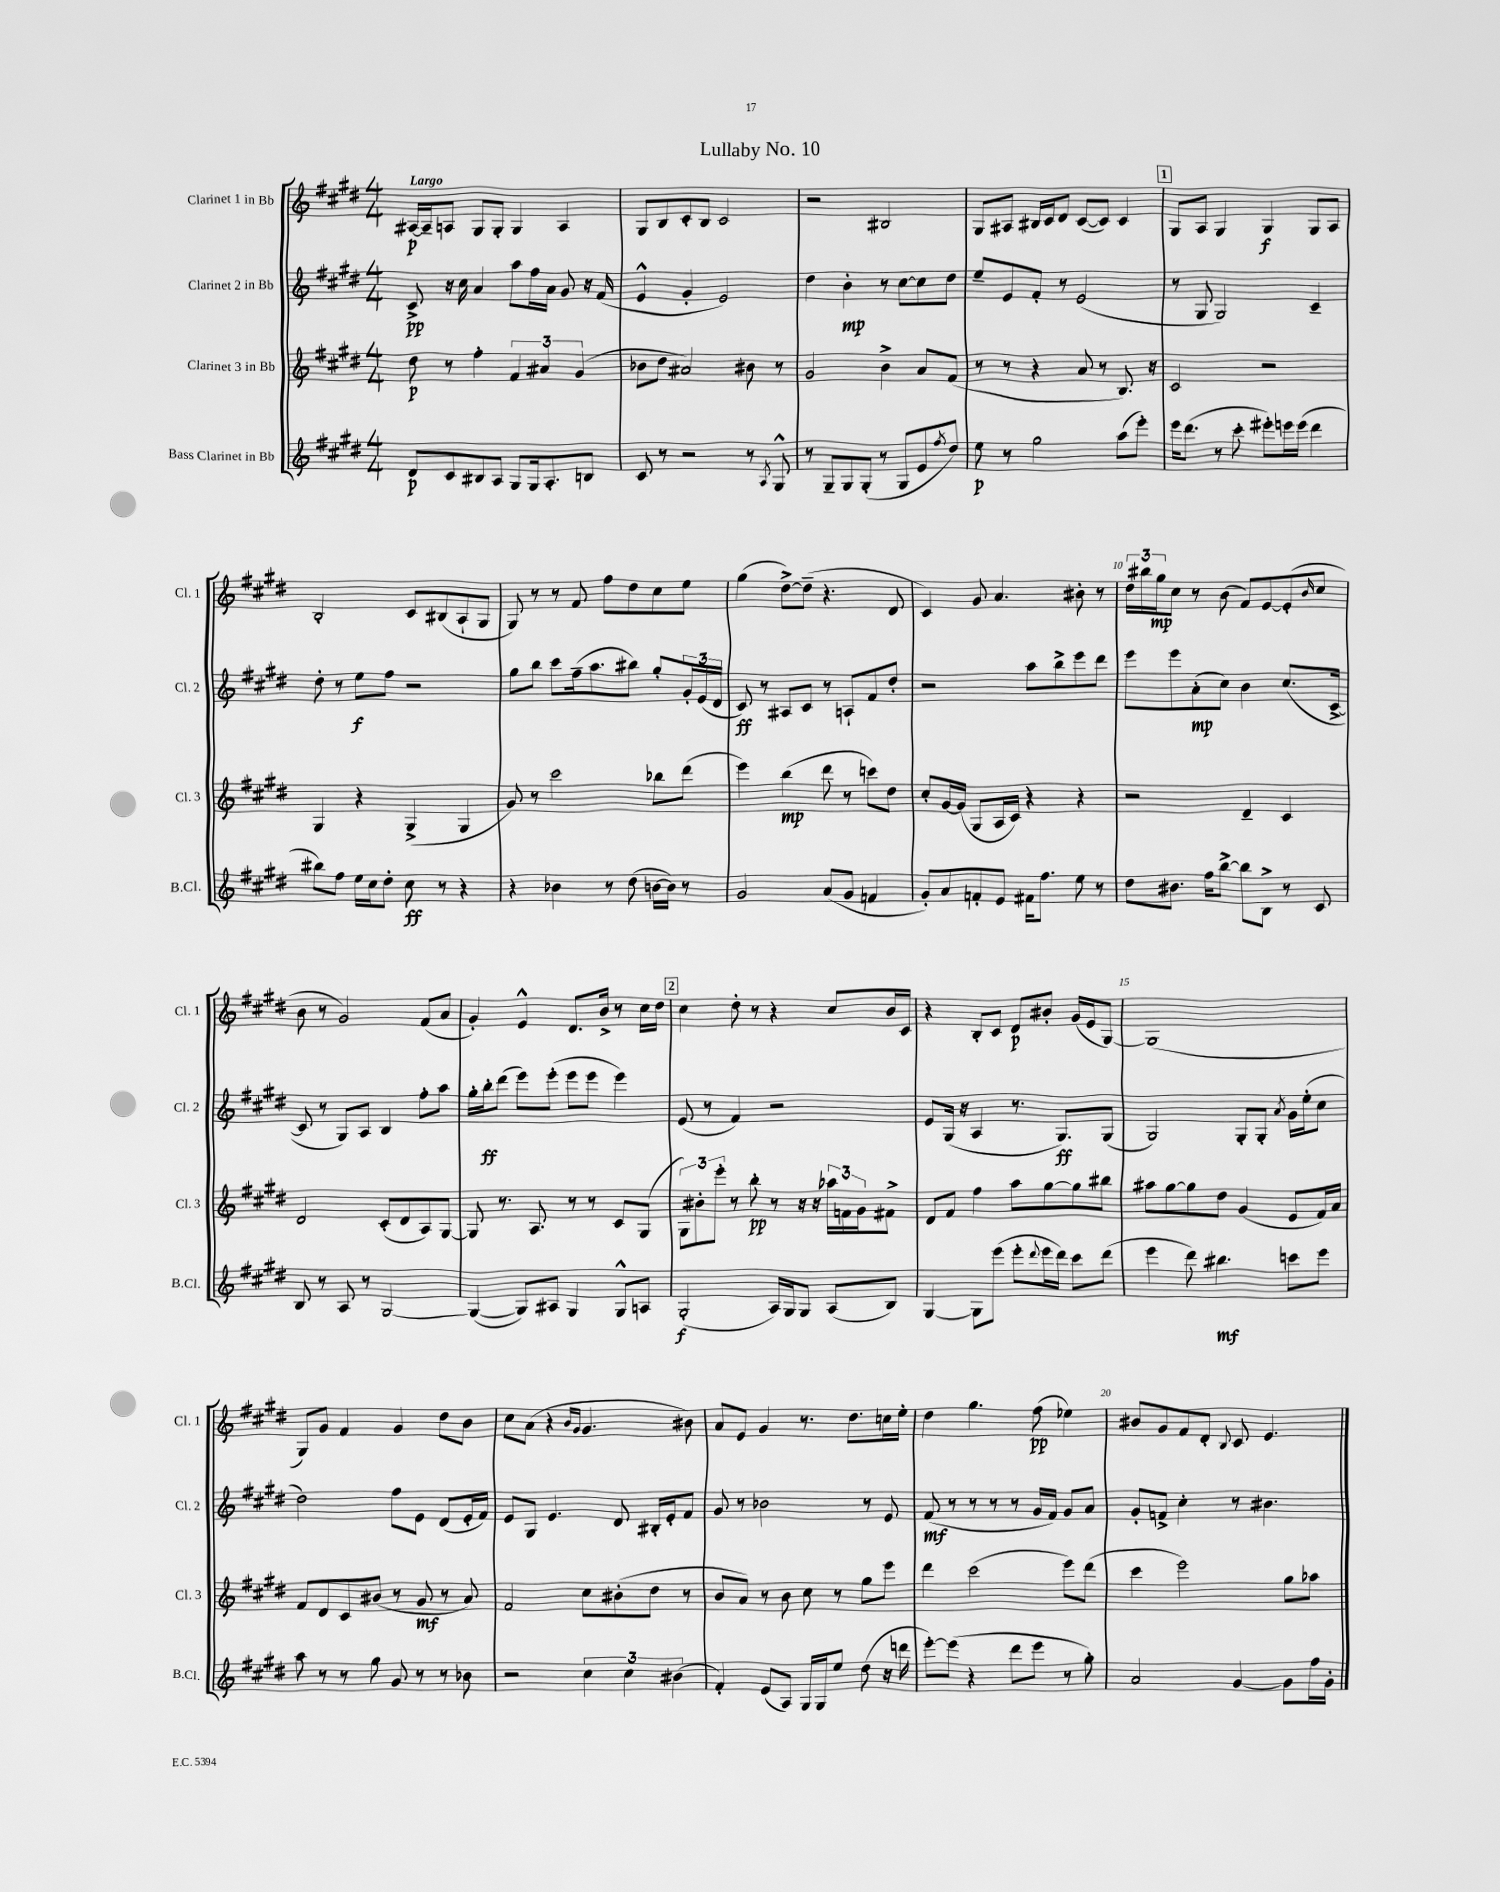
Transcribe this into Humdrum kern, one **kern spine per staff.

**kern	**dynam	**kern	**dynam	**kern	**dynam	**kern	**dynam
*part4	*part4	*part3	*part3	*part2	*part2	*part1	*part1
*staff4	*staff4	*staff3	*staff3	*staff2	*staff2	*staff1	*staff1
*I"Bass Clarinet in Bb	*	*I"Clarinet 3 in Bb	*	*I"Clarinet 2 in Bb	*	*I"Clarinet 1 in Bb	*
*I'B.Cl.	*	*I'Cl. 3	*	*I'Cl. 2	*	*I'Cl. 1	*
*clefG2	*	*clefG2	*	*clefG2	*	*clefG2	*
*k[f#c#g#d#]	*	*k[f#c#g#d#]	*	*k[f#c#g#d#]	*	*k[f#c#g#d#]	*
*M4/4	*	*M4/4	*	*M4/4	*	*M4/4	*
=1	=1	=1	=1	=1	=1	=1	=1
!	!	!	!	!	!	!LO:TX:a:B:t=Largo	!
8d#/L	p	8dd#\	p	8c#^/	pp	[16A#X/LL	p
.	.	.	.	.	.	16A#~/J]	.
8c#/	.	8r	.	16r	.	8An/J	.
.	.	.	.	16cc#\	.	.	.
8B#X/	.	4ff#'\	.	4a/	.	8G#/L	.
8A/J	.	.	.	.	.	8G#'/J	.
8G#/L	.	6f#/	.	8aa\L	.	4G#/	.
16G#/k	.	.	.	16ff#\L	.	.	.
.	.	6a#X/	.	.	.	.	.
8.A'/	.	.	.	16a\JJ	.	.	.
.	.	.	.	8g#/	.	4A/	.
.	.	(6g#/	.	.	.	.	.
8Bn/J	.	.	.	16r	.	.	.
.	.	.	.	(16f#/	.	.	.
=2	=2	=2	=2	=2	=2	=2	=2
8c#/	.	8b-X\L	.	4e^^/	.	8G#/L	.
8r	.	8dd#\J	.	.	.	8B/	.
2r	.	2a#X/)	.	4g#'/	.	8c#'/	.
.	.	.	.	.	.	8B/J	.
.	.	.	.	2e/)	.	2c#/	.
8r	.	8b#X\	.	.	.	.	.
8qA/	.	.	.	.	.	.	.
8G#^^/	.	8r	.	.	.	.	.
=3	=3	=3	=3	=3	=3	=3	=3
8r	.	2g#/	.	4dd#\	.	2r	.
8G#~/L	.	.	.	.	.	.	.
8G#/	.	.	.	4b'\	mp	.	.
(8G#'/J	.	.	.	.	.	.	.
8r	.	4b^\	.	8r	.	2B#X/	.
8G#/L	.	.	.	[8cc#\L	.	.	.
8e/	.	8a/L	.	8cc#\]	.	.	.
8qff#/	.	.	.	.	.	.	.
8dd#/J)	.	(8f#/J	.	8dd#\J	.	.	.
=4	=4	=4	=4	=4	=4	=4	=4
8ee\	p	8r	.	8ee~/L	.	8G#/L	.
8r	.	8r	.	8e/	.	8A#X/J	.
2gg#\	.	4r	.	8f#'/J	.	16B#X/LL	.
.	.	.	.	.	.	16c#/J	.
.	.	.	.	8r	.	8d#/J	.
.	.	8a/	.	(2e/	.	([8c#/L	.
.	.	8r	.	.	.	8c#/J])	.
(8aa\L	.	8.B/)	.	.	.	4c#/	.
8eee'\J)	.	.	.	.	.	.	.
.	.	16r	.	.	.	.	.
!!LO:REH:place=s1:t=1
=5	=5	=5	=5	=5	=5	=5	=5
16eee\KL	.	2c#/	.	8r	.	8G#/L	.
(8.ddd#\J	.	.	.	.	.	.	.
.	.	.	.	8G#/	.	8A/J	.
8r	.	.	.	2G#/)	.	4G#/	.
8ccc#'\	.	.	.	.	.	.	.
8eee#X'\L)	.	2r	.	.	.	4G#/	f
16eeen\L	.	.	.	.	.	.	.
(16eee\JJ	.	.	.	.	.	.	.
4ddd#\	.	.	.	4c#~/	.	8G#/L	.
.	.	.	.	.	.	8A/J	.
!!LO:LB:g=z
=6	=6	=6	=6	=6	=6	=6	=6
8bb#X\L)	.	4G#/	.	8dd#'\	.	2B'/	.
8ff#\J	.	.	.	8r	.	.	.
16ee\LL	.	4r	.	8ee\L	f	.	.
16cc#\J	.	.	.	.	.	.	.
8dd#'\J	.	.	.	8ff#\J	.	.	.
8cc#\	ff	(4G#^/	.	2r	.	8c#/L	.
8r	.	.	.	.	.	(8B#X/	.
4r	.	4G#/	.	.	.	8A`/	.
.	.	.	.	.	.	8G#/J	.
=7	=7	=7	=7	=7	=7	=7	=7
4r	.	8g#/)	.	8gg#\L	.	8G#/)	.
.	.	8r	.	8bb\J	.	8r	.
4b-X\	.	2ccc#\	.	8ccc#\L	.	8r	.
.	.	.	.	(16ff#~\k	.	8f#/	.
.	.	.	.	8.aa\	.	.	.
8r	.	.	.	.	.	8ff#\L	.
(8dd#\	.	.	.	8bb#X\J)	.	8dd#\	.
[16bn\LL	.	8bb-X\L	.	8gg#'/L	.	8cc#\	.
16b\JJ])	.	.	.	.	.	.	.
8r	.	(8ddd#\J	.	24g#'/L	.	8ee\J	.
.	.	.	.	(24e/	.	.	.
.	.	.	.	24d#/JJ	.	.	.
=8	=8	=8	=8	=8	=8	=8	=8
2g#/	.	4eee\)	.	8c#/)	ff	(4gg#\	.
.	.	.	.	8r	.	.	.
.	.	(4bb\	mp	8A#X/L	.	[8dd#^\L)	.
.	.	.	.	8c#/J	.	(8dd#~\J]	.
(8a/L	.	8ddd#\	.	8r	.	4.r	.
8g#/J	.	8r	.	8An`/L	.	.	.
4fn/	.	8cccn\L)	.	8f#/	.	.	.
.	.	8dd#\J	.	8dd#'/J	.	8d#/	.
=9	=9	=9	=9	=9	=9	=9	=9
8g#'/L)	.	8cc#'/L	.	2r	.	4c#/)	.
8a/	.	[16g#/L	.	.	.	.	.
.	.	(16g#/JJ]	.	.	.	.	.
8fn'/	.	8G#/L	.	.	.	8g#/	.
8e/J	.	16A/L	.	.	.	4.a/	.
.	.	16c#/JJ)	.	.	.	.	.
16f#X\KL	.	4r	.	8aa\L	.	.	.
8.ff#\J	.	.	.	.	.	.	.
.	.	.	.	8bb^\	.	.	.
8ee\	.	4r	.	8eee\	.	8b#X'\	.
8r	.	.	.	8ddd#\J	.	8r	.
=10	=10	=10	=10	=10	=10	=10	=10
8dd#\L	.	2r	.	8eee\L	.	24dd#\LL	.
.	.	.	.	.	.	24bb#X\	.
.	.	.	.	.	.	24gg#\J	mp
8.b#X\J	.	.	.	8eee\	.	8cc#\J	.
.	.	.	.	(8a'\	mp	8r	.
16ff#\KL	.	.	.	.	.	.	.
[8bb^\J	.	.	.	8cc#\J)	.	(8b\	.
8bb\L]	.	4d#~/	.	4b\	.	8f#/L)	.
8B^\J	.	.	.	.	.	[8e/	.
8r	.	4c#/	.	(8.cc#/L	.	(8e'/]	.
.	.	.	.	.	.	16qqb/	.
8c#/	.	.	.	.	.	8cc#/J	.
.	.	.	.	[16c#^/Jk	.	.	.
!!LO:LB:g=z
=11	=11	=11	=11	=11	=11	=11	=11
8B/	.	2d#/	.	8c#/]	.	8b\	.
8r	.	.	.	8r	.	8r	.
8A/	.	.	.	8G#/L)	.	2g#/)	.
8r	.	.	.	8A/J	.	.	.
[2G#/	.	(8c#'/L	.	4B/	.	.	.
.	.	8d#/	.	.	.	.	.
.	.	8A/)	.	8ff#'\L	.	(8f#/L	.
.	.	[8G#/J	.	8aa\J	.	8a/J	.
=12	=12	=12	=12	=12	=12	=12	=12
(4G#/_	.	8G#/]	.	16gg#'\LL	.	4g#'/)	.
.	.	.	.	16bb'\J	ff	.	.
.	.	8.r	.	(8ddd#\J	.	.	.
8G#/L])	.	.	.	8eee\L)	.	4e^^/	.
.	.	8.A/	.	.	.	.	.
8A#X/J	.	.	.	(8eee'\J	.	.	.
4G#/	.	8r	.	8eee\L	.	8.d#/L	.
.	.	8r	.	8eee\J	.	.	.
.	.	.	.	.	.	16b^/Jk	.
8G#^^/L	.	8c#/L	.	4eee\)	.	8r	.
8An/J	.	(8G#/J	.	.	.	16cc#\LL	.
.	.	.	.	.	.	16dd#\JJ	.
!!LO:REH:place=s1:t=2
=13	=13	=13	=13	=13	=13	=13	=13
(2G#'/	f	12G#\L)	.	(8e/	.	4cc#\	.
.	.	12b#X'\	.	.	.	.	.
.	.	.	.	8r	.	.	.
.	.	12eee'\J	.	.	.	.	.
.	.	8r	.	4f#/)	.	8dd#'\	.
.	.	8bb'\	pp	.	.	8r	.
16A/LL)	.	8r	.	2r	.	4r	.
16G#/J	.	.	.	.	.	.	.
8G#/J	.	16r	.	.	.	.	.
.	.	16r	.	.	.	.	.
(8A/L	.	24aa-X\LL	.	.	.	8cc#/L	.
.	.	24fn\	.	.	.	.	.
.	.	24g#\J	.	.	.	.	.
8B/J)	.	8f#X^\J	.	.	.	16b/L	.
.	.	.	.	.	.	16c#/JJ	.
=14	=14	=14	=14	=14	=14	=14	=14
[4G#/	.	8d#/L	.	8e/L	.	4r	.
.	.	8f#/J	.	(16G#/Jk	.	.	.
.	.	.	.	16r	.	.	.
8G#\L]	.	4ff#\	.	4A/	.	8B'/L	.
(8eee\J	.	.	.	.	.	8c#/J	.
8eee'\L	.	8aa\L	.	8.r	.	8d#/L	p
8qqddd#/	.	.	.	.	.	.	.
16eee\L	.	[8gg#\	.	.	.	8b#X'/J	.
16ddd#\JJ)	.	.	.	8.G#/L)	ff	.	.
8ccc#\L	.	8gg#\]	.	.	.	(16g#/LL	.
.	.	.	.	.	.	16e/J	.
(8ddd#\J	.	8bb#X\J	.	(8G#/J	.	[8G#/J)	.
=15	=15	=15	=15	=15	=15	=15	=15
4eee\	.	8aa#X\L	.	2G#/)	.	(1G#]	.
.	.	[8gg#\	.	.	.	.	.
8ddd#\)	.	8gg#\]	.	.	.	.	.
4.bb#X\	mf	8dd#\J	.	.	.	.	.
.	.	(4g#/	.	8G#'/L	.	.	.
.	.	.	.	8G#'/J	.	.	.
.	.	.	.	8qa/	.	.	.
8cccn\L	.	8e/L	.	16g#\LL	.	.	.
.	.	.	.	(16ee'\J	.	.	.
8eee\J	.	16f#/L)	.	8cc#\J	.	.	.
.	.	16a/JJ	.	.	.	.	.
!!LO:LB:g=z
=16	=16	=16	=16	=16	=16	=16	=16
8aa\	.	8f#/L	.	2dd#\)	.	8G#/L)	.
8r	.	8d#/	.	.	.	8g#/J	.
8r	.	8c#/	.	.	.	4f#/	.
8gg#\	.	(8b#X/J	.	.	.	.	.
8g#/	.	8r	.	8ff#\L	.	4g#/	.
8r	.	8g#/	mf	8e\J	.	.	.
8r	.	8r	.	(8d#/L	.	8dd#\L	.
8b-X\	.	8a/)	.	16e'/L	.	8b\J	.
.	.	.	.	16f#/JJ)	.	.	.
=17	=17	=17	=17	=17	=17	=17	=17
2r	.	2f#/	.	8e/L	.	8cc#\L	.
.	.	.	.	8G#/J	.	(8a\J	.
.	.	.	.	4.e/	.	4r	.
.	.	.	.	.	.	16qqb/LL	.
.	.	.	.	.	.	16qqg#/JJ	.
6cc#\	.	8cc#\L	.	.	.	4.g#/	.
.	.	(8b#X'\	.	8d#/	.	.	.
6cc#\	.	.	.	.	.	.	.
.	.	8dd#\J	.	16B#X'/LL	.	.	.
.	.	.	.	16e'/J	.	.	.
(6b#X\	.	.	.	.	.	.	.
.	.	8r	.	8f#/J	.	8b#X\)	.
=18	=18	=18	=18	=18	=18	=18	=18
4f#'/)	.	8b/L	.	8g#/	.	8a/L	.
.	.	8a/J)	.	8r	.	8e/J	.
(8e/L	.	8r	.	2b-X\	.	4g#/	.
8A/J)	.	8b\	.	.	.	.	.
16G#/LL	.	8cc#\	.	.	.	8.r	.
16G#/J	.	.	.	.	.	.	.
8ee/J	.	8r	.	.	.	.	.
.	.	.	.	.	.	8.dd#\L	.
(8dd#\	.	8gg#\L	.	8r	.	.	.
16r	.	8eee\J	.	8e/	.	16ccn\L	.
16dddn\	.	.	.	.	.	16ee'\JJ	.
=19	=19	=19	=19	=19	=19	=19	=19
[8eee'\L)	.	4ddd#\	.	(8f#/	mf	4dd#\	.
(8eee\J]	.	.	.	8r	.	.	.
4r	.	(2ccc#\	.	8r	.	4.gg#\	.
.	.	.	.	8r	.	.	.
8ddd#\L	.	.	.	8r	.	.	.
8eee\J	.	.	.	16g#/LL	.	(8ff#\	pp
.	.	.	.	16f#/JJ)	.	.	.
8r	.	8eee\L)	.	8g#/L	.	4ee-X\)	.
8gg#'\)	.	(8ddd#\J	.	8a/J	.	.	.
=20	=20	=20	=20	=20	=20	=20	=20
2a/	.	4ccc#\	.	8g#'/L	.	8b#X/L	.
.	.	.	.	8fn^/J	.	8g#/	.
.	.	2eee\)	.	4cc#'\	.	8f#/	.
.	.	.	.	.	.	8d#'/J	.
.	.	.	.	.	.	8qqB/	.
[4g#/	.	.	.	8r	.	8c#/	.
.	.	.	.	4.b#X\	.	4.e/	.
8g#\L]	.	8gg#\L	.	.	.	.	.
16ff#\L	.	8aa-X\J	.	.	.	.	.
16g#'\JJ	.	.	.	.	.	.	.
==	==	==	==	==	==	==	==
*-	*-	*-	*-	*-	*-	*-	*-
